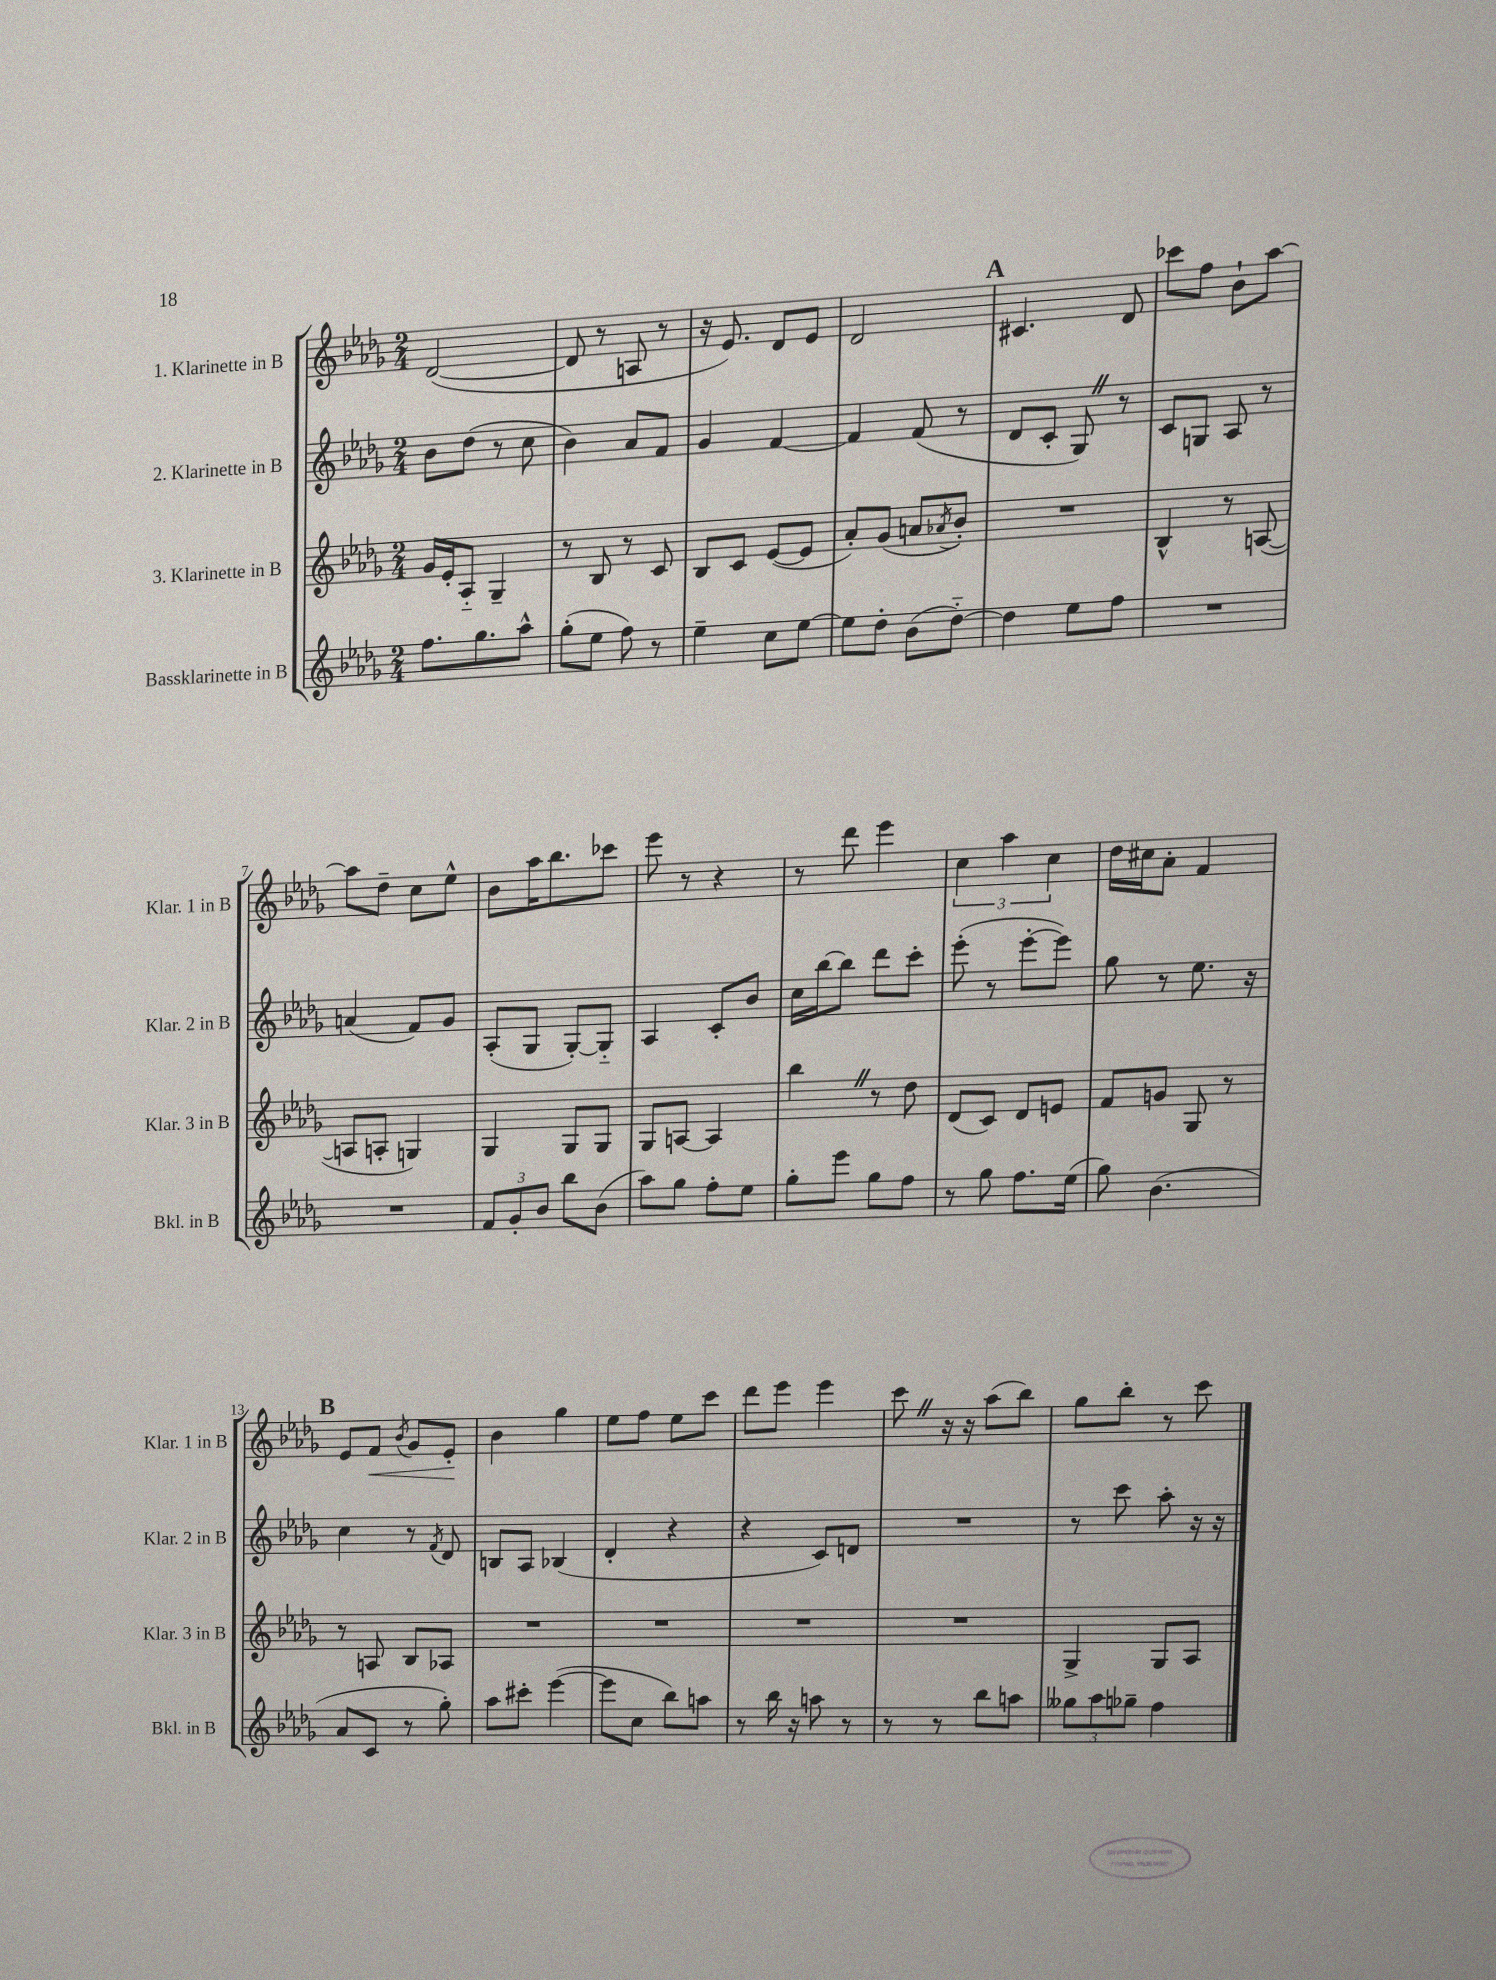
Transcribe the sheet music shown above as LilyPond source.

<<
\new StaffGroup <<
\new Staff = "s0" \with { instrumentName = "1. Klarinette in B" shortInstrumentName = "Klar. 1 in B" } {
    \clef treble \key des \major \numericTimeSignature \time 2/4
    des'2~( |
    des'8 r8 a8 r8 |
    r16 ees'8.) des'8 ees'8 |
    des'2 |
    \mark \markup { \bold "A" } cis'4. des'8 |
    ces'''8 f''8 bes'8-! aes''8~ |
    aes''8 des''8-- c''8 ees''8-^ |
    bes'8 aes''16 bes''8. ces'''8 |
    ees'''8 r8 r4 |
    r8 des'''8 ees'''4 |
    \tuplet 3/2 { c''4 aes''4 c''4 } |
    des''16 cis''16 aes'8-. f'4 |
    \mark \markup { \bold "B" } ees'8 f'8\< \acciaccatura { bes'8 } ges'8 ees'8-.\! |
    bes'4 ges''4 |
    ees''8 f''8 ees''8 c'''8 |
    des'''8 ees'''8 ees'''4 |
    c'''8 \once \override BreathingSign.text = \markup { \musicglyph "scripts.caesura.straight" } \breathe r16 r16 aes''8( bes''8) |
    ges''8 bes''8-. r8 c'''8 \bar "|." |
}
\new Staff = "s1" \with { instrumentName = "2. Klarinette in B" shortInstrumentName = "Klar. 2 in B" } {
    \clef treble \key des \major \numericTimeSignature \time 2/4
    bes'8 des''8( r8 c''8 |
    bes'4) aes'8 f'8 |
    ges'4 f'4~ |
    f'4 f'8( r8 |
    \mark \markup { \bold "A" } des'8 c'8-. ges8) \once \override BreathingSign.text = \markup { \musicglyph "scripts.caesura.straight" } \breathe r8 |
    c'8 g8 aes8 r8 |
    a'4( f'8) ges'8 |
    aes8-.( ges8 ges8~-.) ges8-_ |
    aes4 c'8-. bes'8 |
    c''16 bes''16~ bes''8 des'''8 c'''8-. |
    ees'''8-.( r8 ees'''8~-. ees'''8) |
    ges''8 r8 ees''8. r16 |
    \mark \markup { \bold "B" } c''4 r8 \acciaccatura { f'8 } des'8 |
    b8 aes8 bes4( |
    des'4-. r4 |
    r4 c'8) d'8 |
    R2 |
    r8 c'''8 aes''8-. r16 r16 \bar "|." |
}
\new Staff = "s2" \with { instrumentName = "3. Klarinette in B" shortInstrumentName = "Klar. 3 in B" } {
    \clef treble \key des \major \numericTimeSignature \time 2/4
    ges'16 ees'16-. aes8-_ ges4-- |
    r8 bes8 r8 c'8 |
    bes8 c'8 ees'8~( ees'8 |
    aes'8-.) ges'8( a'8 \acciaccatura { aes'8 } bes'8-.) |
    \mark \markup { \bold "A" } R2 |
    bes4-^ r8 a8~( |
    a8 a8-. g4) |
    ges4 ges8 ges8 |
    ges8 a8~ a4 |
    bes''4 \once \override BreathingSign.text = \markup { \musicglyph "scripts.caesura.straight" } \breathe r8 des''8 |
    des'8( c'8) des'8 e'8 |
    f'8 g'8 ges8 r8 |
    \mark \markup { \bold "B" } r8 a8 bes8 aes8 |
    R2 |
    R2 |
    R2 |
    R2 |
    ges4-> ges8 aes8 \bar "|." |
}
\new Staff = "s3" \with { instrumentName = "Bassklarinette in B" shortInstrumentName = "Bkl. in B" } {
    \clef treble \key des \major \numericTimeSignature \time 2/4
    f''8. ges''8. aes''8-^ |
    ges''8-.( ees''8 f''8) r8 |
    ees''4-- c''8 ees''8~ |
    ees''8 des''8-. bes'8( des''8~-_) |
    \mark \markup { \bold "A" } des''4 ees''8 f''8 |
    R2 |
    R2 |
    \tuplet 3/2 { f'8 ges'8-. bes'8 } bes''8 bes'8( |
    aes''8) ges''8 f''8-. ees''8 |
    ges''8-. ees'''8 ges''8 f''8 |
    r8 ges''8 f''8. ees''16( |
    ges''8) bes'4.( |
    \mark \markup { \bold "B" } aes'8 c'8 r8 ges''8-.) |
    aes''8 cis'''8-. ees'''4~( |
    ees'''8 c''8 bes''8) a''8 |
    r8 bes''16 r16 a''8 r8 |
    r8 r8 bes''8 a''8 |
    \tuplet 3/2 { geses''8 aes''8 ges''8-- } f''4 \bar "|." |
}
>>
>>
